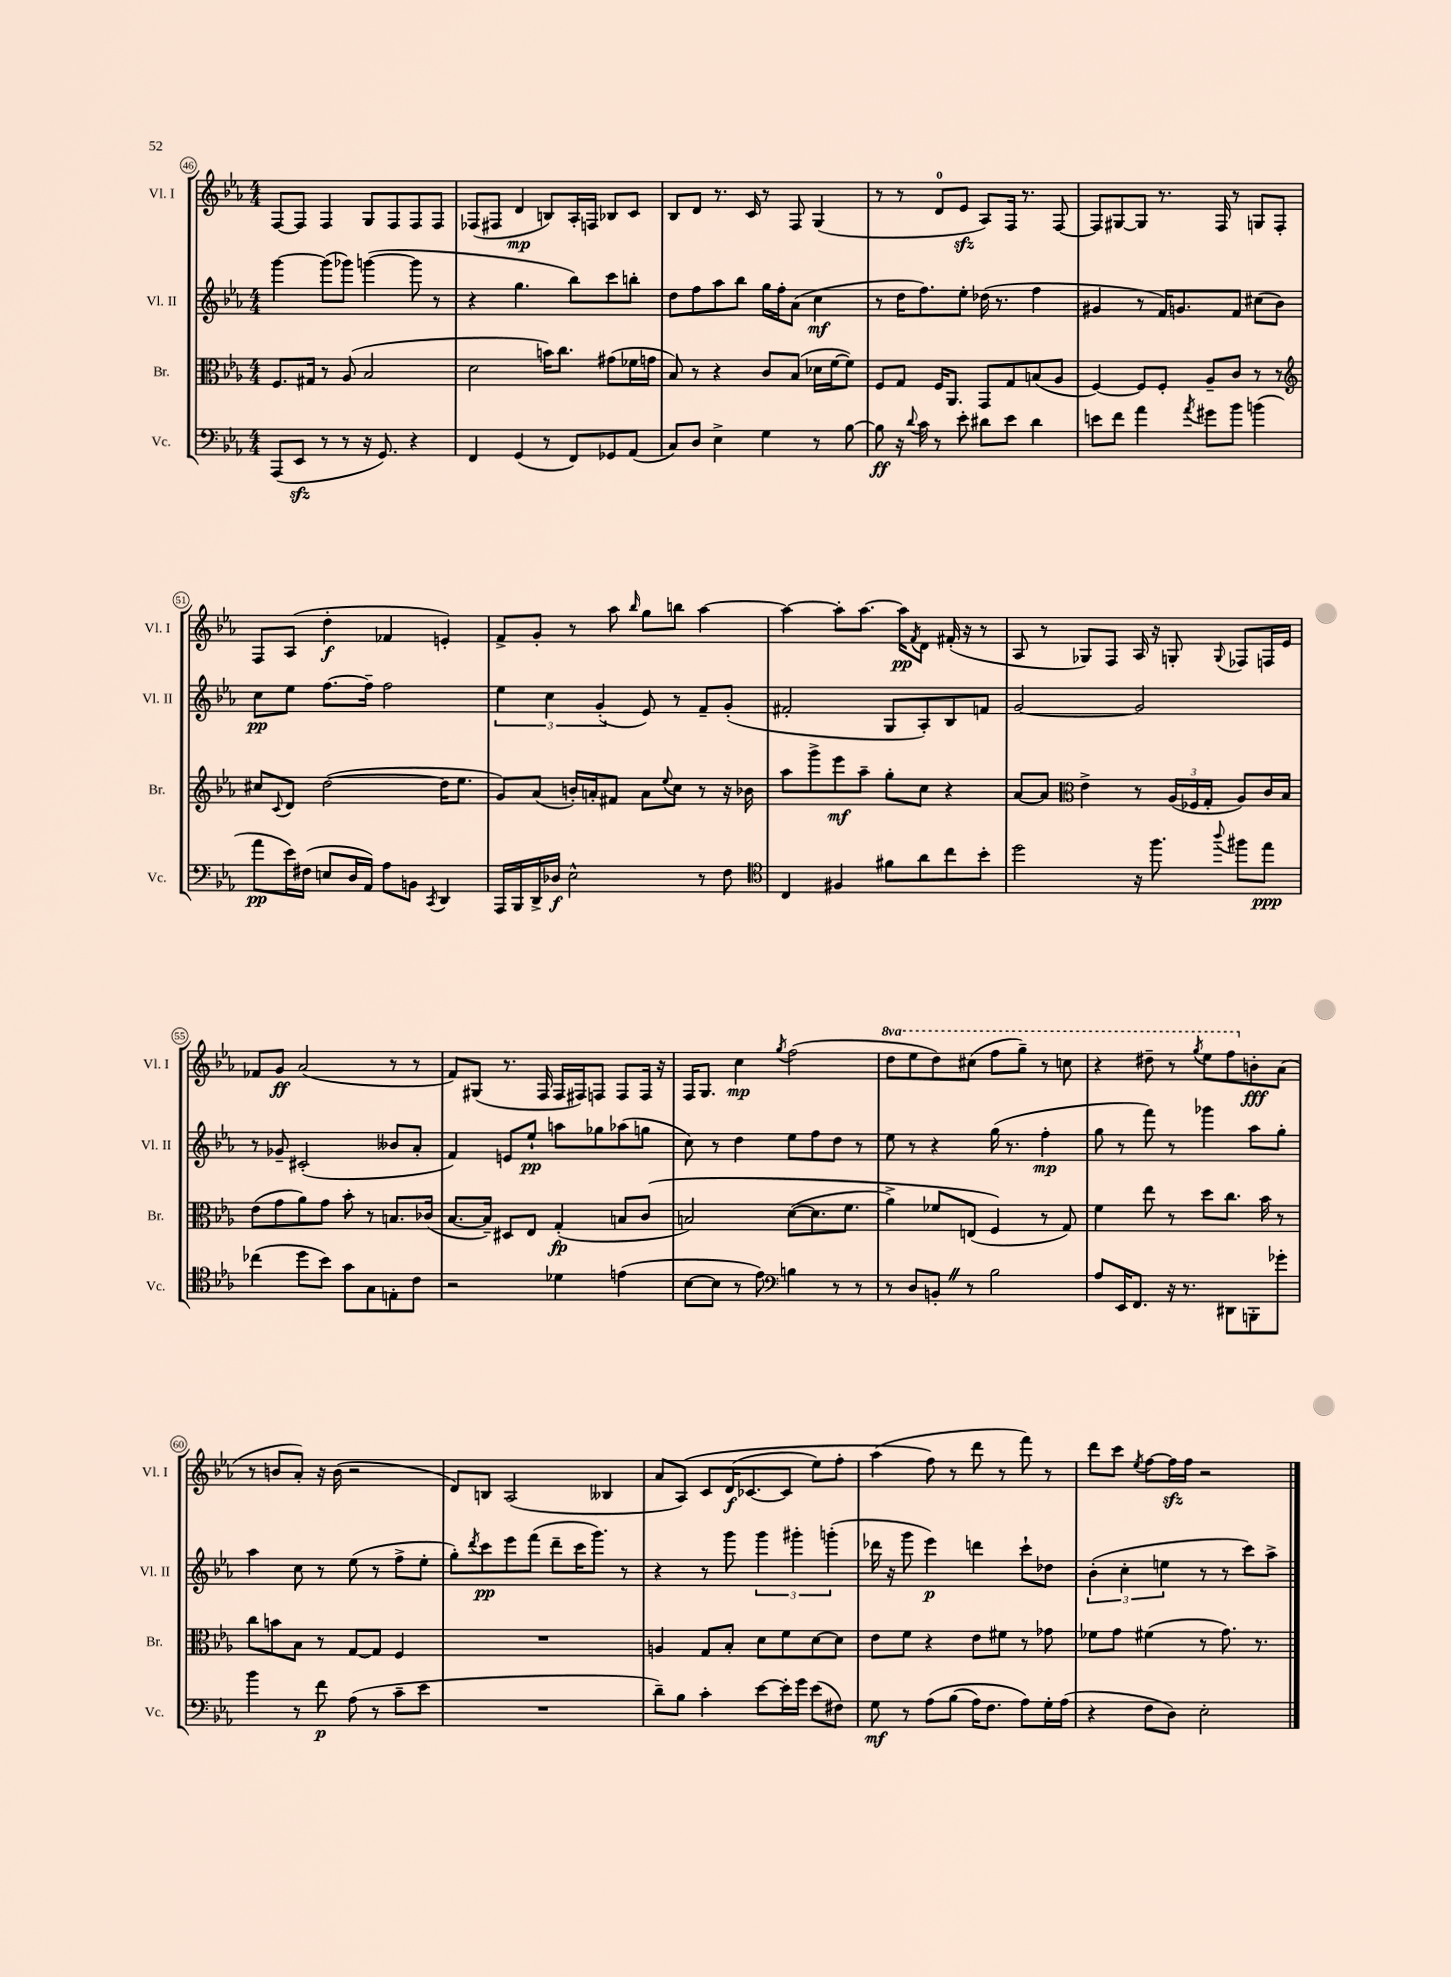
<<
\new StaffGroup <<
\new Staff = "s0" \with { instrumentName = "Vl. I" shortInstrumentName = "Vl. I" } {
    \clef treble \key ees \major \numericTimeSignature \time 4/4 \set Staff.ottavationMarkups = #ottavation-simple-ordinals
    f8~ f8 f4 g8 f8 f8 f8 |
    fes8( fis8 d'4\mp b8) aes16-. f16 bes8 c'8 |
    bes8 d'8 r8. c'16 r8 f8 g4( |
    r8 r8 d'8-0 ees'8\sfz aes8) f16 r8. f8~ |
    f8 gis8~ gis8 r8. f16 r8 g8 f8-. |
    f8 aes8( d''4-.\f fes'4 e'4-.) |
    f'8-> g'8-. r8 aes''8 \grace { bes''16 } g''8 b''8 aes''4~ |
    aes''4~ aes''8-. aes''8.~ aes''16\pp \acciaccatura { f'8 } d'8 fis'16-.( r16 r8 |
    aes8 r8 ges8) f8 aes16 r16 g8-. \appoggiatura { g8 } fes8 f16 ees'16 |
    fes'8 g'8\ff aes'2( r8 r8 |
    f'8) gis8( r8. f16 f16 fis16) f8 f8 f16 r16 |
    f16 g8. c''4\mp \acciaccatura { g''8 } f''2( |
    \ottava #1 d'''8 ees'''8 d'''8) cis'''8( f'''8 g'''8--) r8 c'''8 |
    r4 dis'''8-- r8 \acciaccatura { g'''8 } ees'''8 f'''8 \ottava #0 b'8-.\fff aes'8( |
    r8 b'8 aes'8-.) r16 b'16( r2 |
    d'8) b8 aes2( beses4 |
    aes'8 aes8)\( c'8 d'16\f( ces'8.~ ces'8 ees''8) f''8-. |
    aes''4( f''8\) r8 d'''8 r8 f'''8) r8 |
    d'''8 c'''8 \acciaccatura { ees''8 } f''8~ f''16\sfz f''16 r2 \bar "|." |
}
\new Staff = "s1" \with { instrumentName = "Vl. II" shortInstrumentName = "Vl. II" } {
    \clef treble \key ees \major \numericTimeSignature \time 4/4
    g'''4~ g'''8( ges'''8) g'''4~( g'''8 r8 |
    r4 g''4. bes''8) c'''8 b''8-. |
    d''8 f''8 aes''8 bes''8 g''16 f''16-. aes'8( c''4\mf |
    r8 d''16 f''8.) ees''8-. des''16( r8. f''4 |
    gis'4 r8 f'16) g'8. f'8 cis''8( bes'8) |
    c''8\pp ees''8 f''8.~ f''16-- f''2 |
    \tuplet 3/2 { ees''4 c''4 g'4-.( } ees'8) r8 f'8-- g'8-.( |
    fis'2-. g8 aes8-.) bes8 f'8 |
    g'2~ g'2 |
    r8 ges'8-- cis'2-.( beses'8 aes'8-. |
    f'4) e'8 ees''8-!\pp a''8 ges''8 aes''8( g''8 |
    c''8) r8 d''4 ees''8 f''8 d''8 r8 |
    ees''8 r8 r4 g''16( r8. f''4-.\mp |
    g''8 r8 f'''8) r8 ges'''4 aes''8 g''8-. |
    aes''4 c''8 r8 ees''8( r8 f''8-> ees''8-. |
    g''8-.) \acciaccatura { d'''8 } c'''8\pp ees'''8 f'''8( d'''8-- c'''16 g'''8.) r8 |
    r4 r8 g'''8 \tuplet 3/2 { g'''4 gis'''4-. g'''4-.( } |
    des'''16 r16 g'''8 ees'''4\p) d'''4 c'''8-! des''8 |
    \tuplet 3/2 { bes'4-.( c''4-. e''4 } r8 r8 c'''8) aes''8-> \bar "|." |
}
\new Staff = "s2" \with { instrumentName = "Br." shortInstrumentName = "Br." } {
    \clef alto \key ees \major \numericTimeSignature \time 4/4
    f8. gis16 r8 aes8( bes2 |
    d'2 b'16) c''8. gis'8( fes'16 g'16 |
    bes8) r8 r4 c'8 bes8( des'16 f'16~ f'8) |
    f8 g8 f16 aes,8. g,8 g8 b8( aes8 |
    f4~) f8 f8-. aes8-- c'8 r8 r8 |
    \clef treble cis''8 \appoggiatura { c'8 } d'8 d''2~( d''16 ees''8. |
    g'8) aes'8( b'16-.) a'16-. fis'8 a'8 \appoggiatura { ees''8 } c''8 r8 r16 bes'16 |
    aes''8 g'''8-> ees'''8\mf aes''8-- g''8-. c''8 r4 |
    aes'8~ aes'8 \clef alto ees'4-> r8 \tuplet 3/2 { aes16( fes16 g16-. } aes8) c'16 bes16 |
    ees'8( g'8 aes'8) g'8 bes'8-. r8 b8. ces'16( |
    bes8.~ bes16--) dis8 ees8 g4-.\fp( b8 c'8\( |
    b2) d'8~( d'8. f'8. |
    aes'4->) fes'8 e8( f4\) r8 g8) |
    f'4 ees''8 r8 d''8 c''8. bes'16 r8 |
    c''8 b'8 bes8 r8 g8~ g8 f4 |
    R1 |
    a4 g8 bes8-. d'8 f'8 d'8~ d'8 |
    ees'8 f'8 r4 ees'8 fis'8 r8 ges'8 |
    fes'8 g'8 fis'4( r8 g'8.) r8. \bar "|." |
}
\new Staff = "s3" \with { instrumentName = "Vc." shortInstrumentName = "Vc." } {
    \clef bass \key ees \major \numericTimeSignature \time 4/4
    aes,,8( ees,8\sfz r8 r8 r16 g,8.) r4 |
    f,4 g,4( r8 f,8) ges,8 aes,8( |
    c8) d8 ees4-> g4 r8 bes8~ |
    bes8\ff r16 \appoggiatura { d'8 } c'16 r8 ees'8-. dis'8 ees'8 dis'4 |
    e'8 f'8 aes'4 \acciaccatura { aes'8 } gis'8 bes'8 b'4( |
    aes'8\pp ees'16) fis16( e8 d16 aes,16) aes8 b,8 \acciaccatura { c,8 } d,4 |
    aes,,16 bes,,16 d,16-> des16\f ees2-^ r8 f8 |
    \clef tenor c4 fis4 fis'8 aes'8 c''8 bes'8-. |
    d''2 r16 f''8. \appoggiatura { aes''8 } fis''8 ees''8\ppp |
    ces''4( d''8 bes'8) g'8 g8 e8-. c'8 |
    r2 des'4 e'4( |
    bes8~ bes8 r8 ees'8) \clef bass b4 r8 r8 |
    r8 d8 b,8-. \once \override BreathingSign.text = \markup { \musicglyph "scripts.caesura.straight" } \breathe r8 bes2 |
    aes8 ees,16 f,8. r16 r8. dis,8 b,,8-. ges'8-. |
    bes'4 r8 f'8\p aes8( r8 c'8-- ees'8 |
    R1 |
    d'8--) bes8 c'4-. ees'8~ ees'16-. g'16 ees'8( fis8) |
    g8\mf r8 aes8\( bes8( aes16) f8. aes8\) g16-. aes16( |
    r4 f8 d8) ees2-. \bar "|." |
}
>>
>>
\layout { \context { \Score currentBarNumber = #46 \override BarNumber.stencil = #(make-stencil-circler 0.1 0.3 ly:text-interface::print) } }
